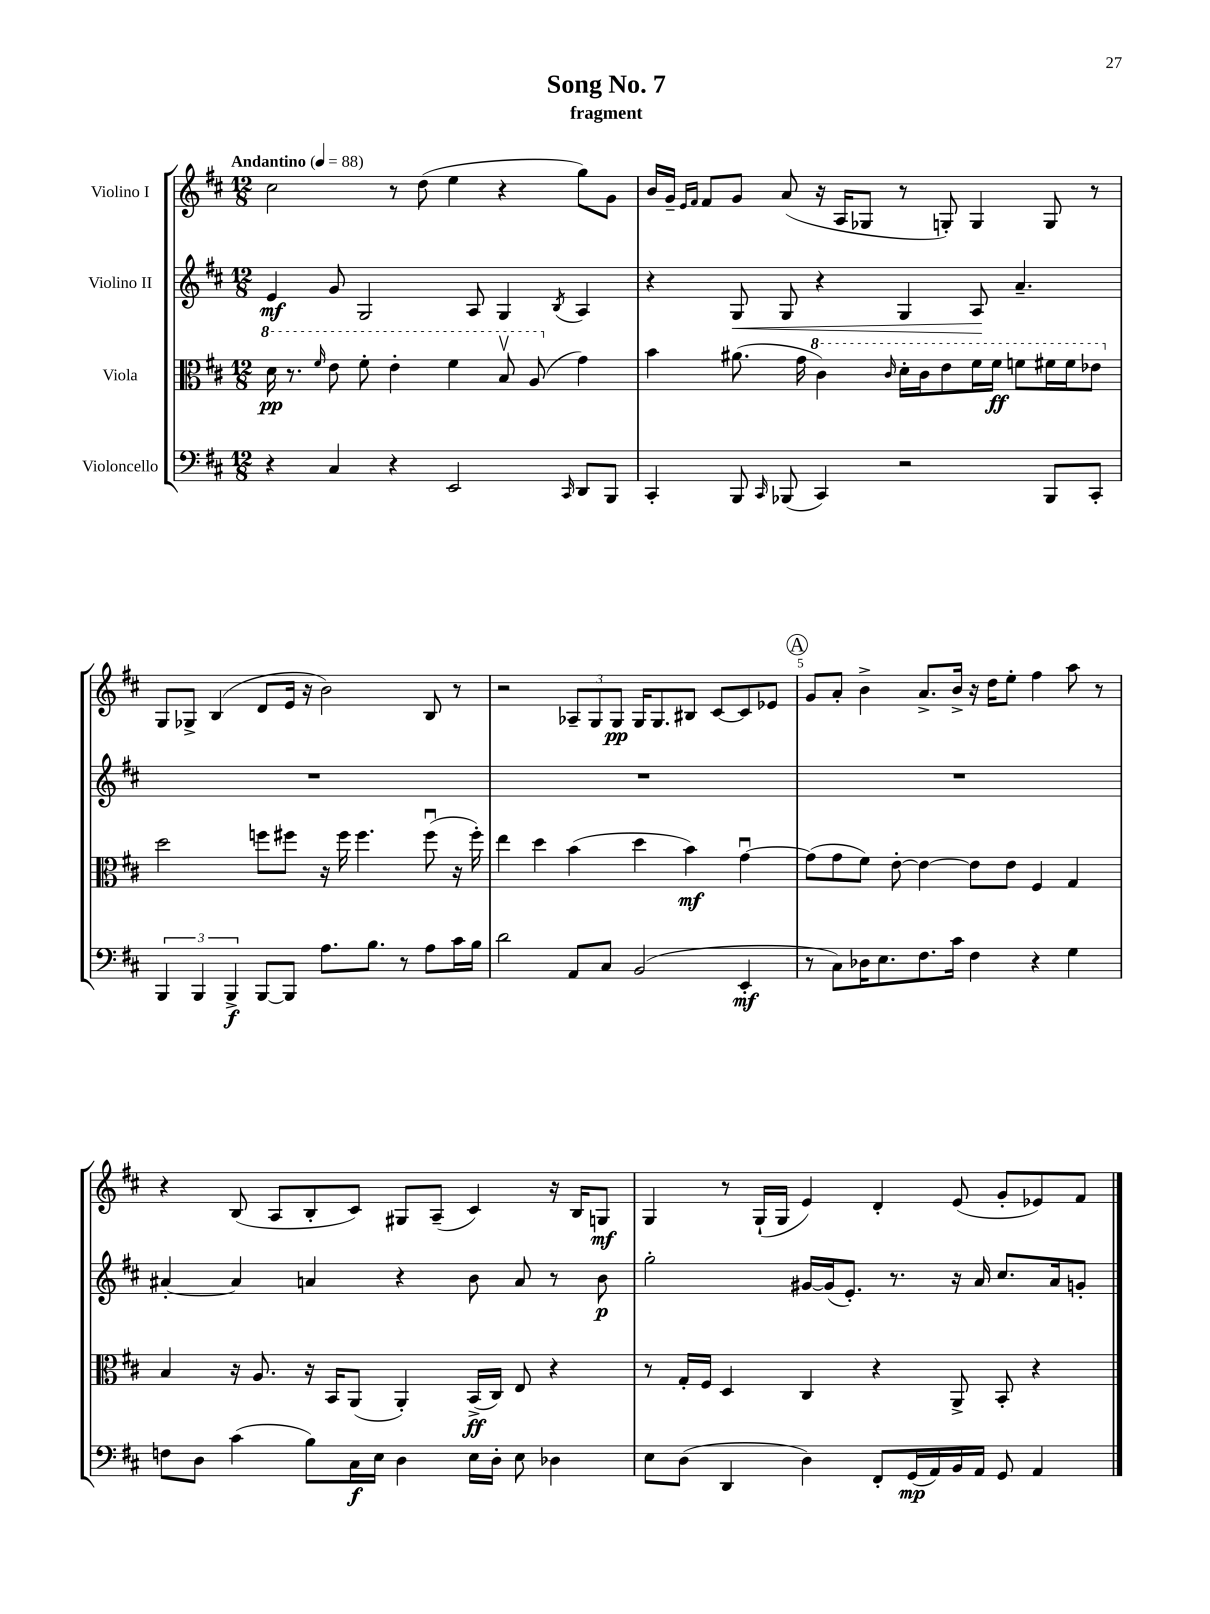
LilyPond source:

\header { title = "Song No. 7" subtitle = "fragment" }
<<
\new StaffGroup <<
\new Staff = "s0" \with { instrumentName = "Violino I" } {
    \clef treble \key d \major \numericTimeSignature \time 12/8 \tempo "Andantino" 4 = 88
    cis''2 r8 d''8( e''4 r4 g''8) g'8 |
    b'16 g'16-- \grace { e'16 fis'16 } fis'8 g'8 a'8( r16 a16 ges8 r8 g8-.) g4 g8 r8 |
    g8 ges8-> b4( d'8 e'16 r16 b'2) b8 r8 |
    r2 \tuplet 3/2 { aes8-- g8 g8\pp } g16 g8. bis8 cis'8~ cis'8 ees'8 |
    \mark \markup { \circle "A" } g'8 a'8-. b'4-> a'8.-> b'16-> r16 d''16 e''8-. fis''4 a''8 r8 |
    r4 b8( a8 b8-. cis'8) gis8 a8--( cis'4) r16 b16 g8\mf |
    g4 r8 g16-!( g16 e'4) d'4-. e'8( g'8-. ees'8) fis'8 \bar "|." |
}
\new Staff = "s1" \with { instrumentName = "Violino II" } {
    \clef treble \key d \major \numericTimeSignature \time 12/8
    e'4\mf g'8 g2 a8 g4 \acciaccatura { b8 } a4 |
    r4 g8\< g8 r4 g4 a8\! a'4.-- |
    R1. |
    R1. |
    \mark \markup { \circle "A" } R1. |
    ais'4~-. ais'4 a'4 r4 b'8 a'8 r8 b'8\p |
    g''2-. gis'16~ gis'16( e'8.-.) r8. r16 a'16 cis''8. a'16 g'8-. \bar "|." |
}
\new Staff = "s2" \with { instrumentName = "Viola" } {
    \clef alto \key d \major \numericTimeSignature \time 12/8
    \ottava #1 d''16\pp r8. \grace { fis''16 } e''8 fis''8-. e''4-. fis''4 b'8\upbow a'8( \ottava #0 g'4) |
    b'4 ais'8.( g'16 \ottava #1 cis''4) \grace { cis''16 } d''16-. cis''16 e''8 fis''16 fis''16\ff f''8 fis''16 fis''16 ees''8 \ottava #0 |
    d''2 f''8 fis''8 r16 fis''16 fis''4. fis''8\downbow( r16 fis''16-.) |
    e''4 d''4 b'4( d''4 b'4\mf) g'4~\downbow |
    \mark \markup { \circle "A" } g'8( g'8 fis'8) e'8~-. e'4~ e'8 e'8 fis4 g4 |
    b4 r16 a8. r16 b,16 a,8( a,4-.) b,16->\ff( cis16) e8 r4 |
    r8 g16-. fis16 d4 cis4 r4 a,8-> b,8-. r4 \bar "|." |
}
\new Staff = "s3" \with { instrumentName = "Violoncello" } {
    \clef bass \key d \major \numericTimeSignature \time 12/8
    r4 cis4 r4 e,2 \grace { cis,16 } d,8 b,,8 |
    cis,4-. b,,8 \grace { cis,16 } bes,,8( cis,4) r2 bes,,8 cis,8-. |
    \tuplet 3/2 { b,,4 b,,4 b,,4->\f } b,,8~ b,,8 a8. b8. r8 a8 cis'16 b16 |
    d'2 a,8 cis8 b,2( e,4-.\mf |
    \mark \markup { \circle "A" } r8 cis8) des16 e8. fis8. cis'16 fis4 r4 g4 |
    f8 d8 cis'4( b8) cis16\f e16 d4 e16 d16-. e8 des4 |
    e8 d8( d,4 d4) fis,8-. g,16\mp( a,16) b,16 a,16 g,8 a,4 \bar "|." |
}
>>
>>
\layout { \context { \Score \override BarNumber.break-visibility = ##(#f #t #t) barNumberVisibility = #(every-nth-bar-number-visible 5) } }
